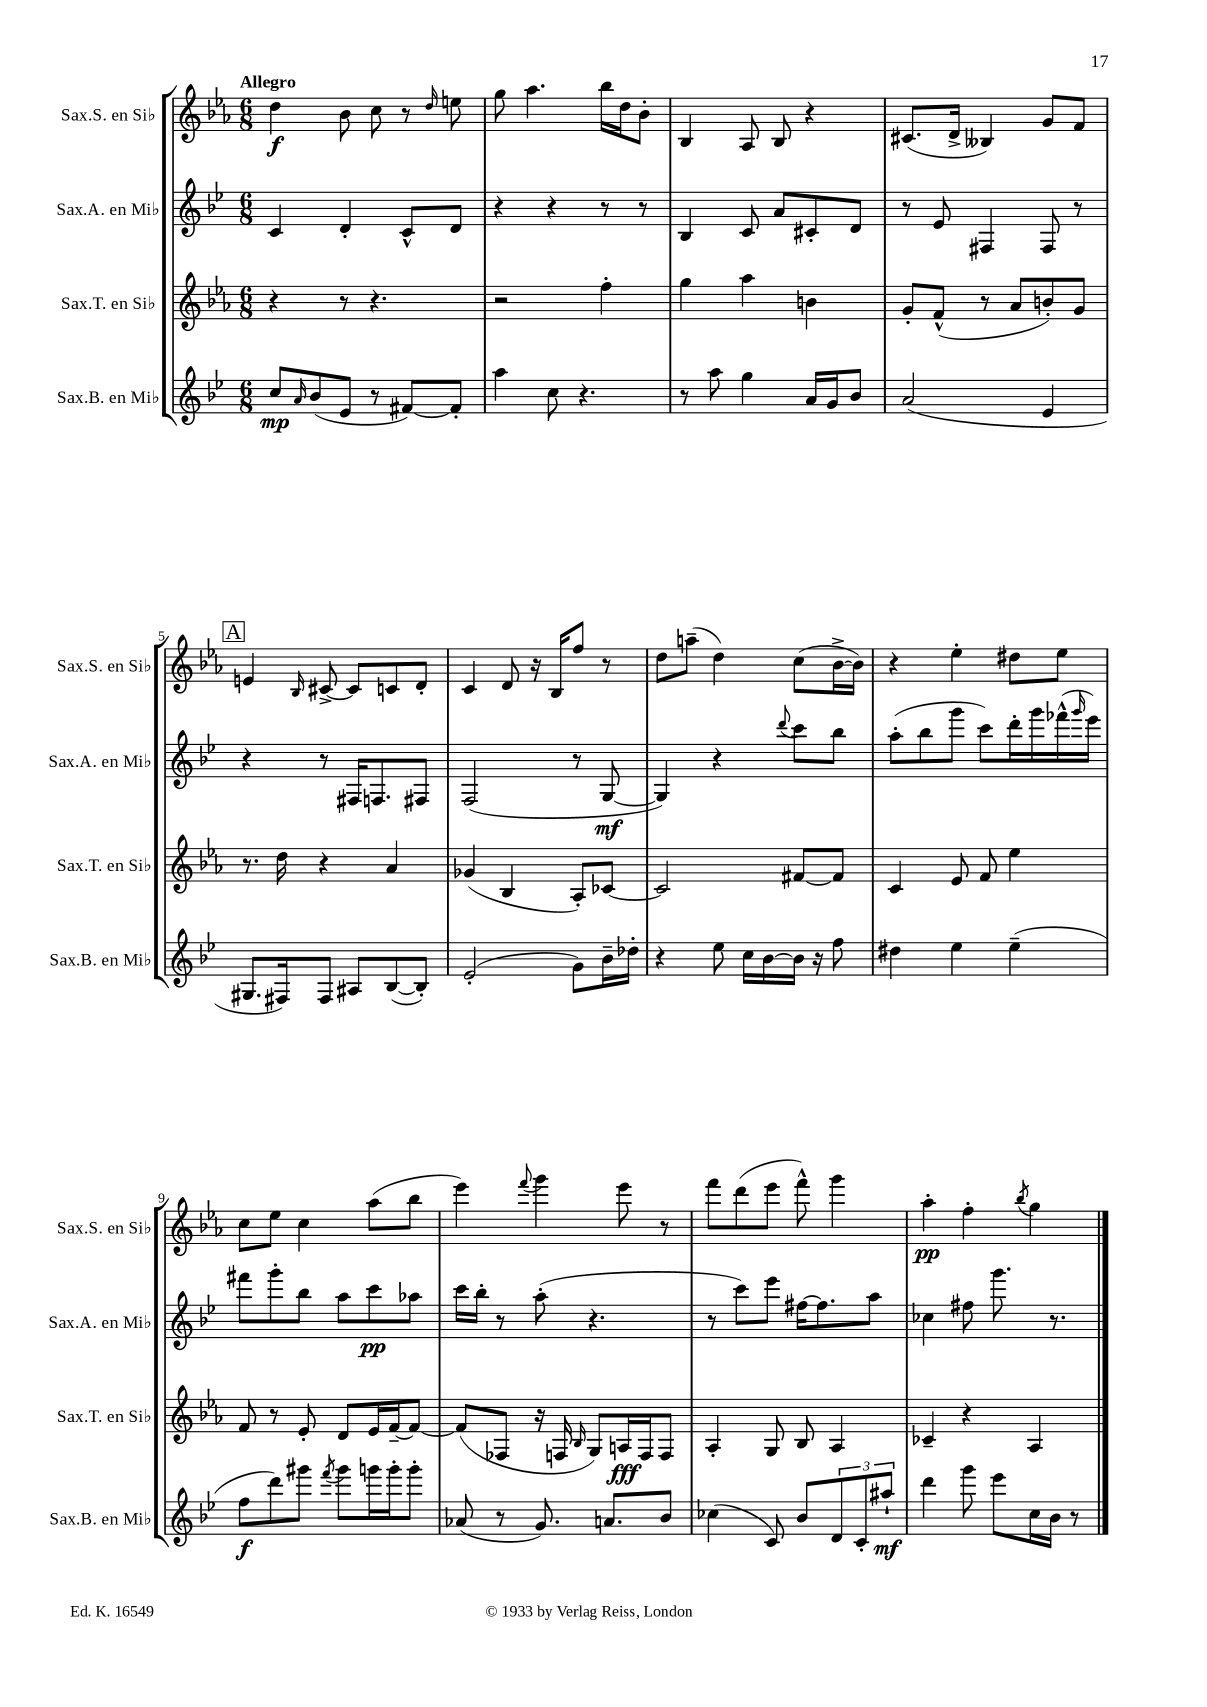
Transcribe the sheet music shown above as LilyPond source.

<<
\new StaffGroup <<
\new Staff = "s0" \with { instrumentName = "Sax.S. en Sib" shortInstrumentName = "Sax.S. en Sib" } {
    \clef treble \key ees \major \numericTimeSignature \time 6/8 \tempo "Allegro"
    d''4\f bes'8 c''8 r8 \grace { d''16 } e''8 |
    g''8 aes''4. bes''16 d''16 bes'8-. |
    bes4 aes8 bes8 r4 |
    cis'8.( d'16-> beses4) g'8 f'8 |
    \mark \markup { \box "A" } e'4 \grace { bes16 } cis'8~-> cis'8 c'8 d'8-. |
    c'4 d'8 r16 bes16 f''8 r8 |
    d''8 a''8--( d''4) c''8( bes'16~-> bes'16) |
    r4 ees''4-. dis''8 ees''8 |
    c''8 ees''8 c''4 aes''8( bes''8 |
    ees'''4) \appoggiatura { f'''8 } g'''4 ees'''8 r8 |
    f'''8 d'''8( ees'''8 f'''8-^) g'''4 |
    aes''4-.\pp f''4-. \acciaccatura { bes''8 } g''4 \bar "|." |
}
\new Staff = "s1" \with { instrumentName = "Sax.A. en Mib" shortInstrumentName = "Sax.A. en Mib" } {
    \clef treble \key bes \major \numericTimeSignature \time 6/8
    c'4 d'4-. c'8-^ d'8 |
    r4 r4 r8 r8 |
    bes4 c'8 a'8 cis'8-. d'8 |
    r8 ees'8 fis4 fis8 r8 |
    \mark \markup { \box "A" } r4 r8 fis16 f8. fis8 |
    f2( r8 g8~\mf |
    g4) r4 \appoggiatura { d'''8 } c'''8 bes''8 |
    a''8-.( bes''8 g'''8 c'''8) d'''16-. g'''16 fes'''16-^( \grace { g'''16 } ees'''16) |
    fis'''8 g'''8-. bes''8 a''8 c'''8\pp aes''8 |
    c'''16 bes''16-. r8 a''8-.( r4. |
    r8 c'''8) ees'''8 fis''16~ fis''8. a''8 |
    ces''4 fis''8 g'''8. r8. \bar "|." |
}
\new Staff = "s2" \with { instrumentName = "Sax.T. en Sib" shortInstrumentName = "Sax.T. en Sib" } {
    \clef treble \key ees \major \numericTimeSignature \time 6/8
    r4 r8 r4. |
    r2 f''4-. |
    g''4 aes''4 b'4 |
    g'8-. f'8-^( r8 aes'8 b'8-.) g'8 |
    \mark \markup { \box "A" } r8. d''16 r4 aes'4 |
    ges'4( bes4 aes8-.) ces'8~ |
    ces'2 fis'8~ fis'8 |
    c'4 ees'8 f'8 ees''4 |
    f'8 r8 ees'8-. d'8 ees'16 f'16~-- f'8~ |
    f'8( fes8 r16 f16 \grace { bes16 } g8) a16\fff f16 f8 |
    aes4-. g8 bes8 aes4 |
    ces'4-- r4 aes4 \bar "|." |
}
\new Staff = "s3" \with { instrumentName = "Sax.B. en Mib" shortInstrumentName = "Sax.B. en Mib" } {
    \clef treble \key bes \major \numericTimeSignature \time 6/8
    c''8\mp \grace { a'16 } bes'8( ees'8 r8 fis'8~) fis'8-. |
    a''4 c''8 r4. |
    r8 a''8 g''4 a'16 g'16 bes'8 |
    a'2( ees'4 |
    \mark \markup { \box "A" } gis8. fis16) fis8 ais8 bes8~( bes8-.) |
    ees'2-.( g'8) bes'16-- des''16-. |
    r4 ees''8 c''16 bes'16~ bes'16 r16 f''8 |
    dis''4 ees''4 ees''4--( |
    f''8\f d'''8) gis'''8 \acciaccatura { f'''8 } gis'''8 g'''16 g'''16-. g'''8-. |
    aes'8( r8 g'8.) a'8. bes'8 |
    ces''4( c'8) bes'8 \tuplet 3/2 { d'8 c'8-. ais''8-!\mf } |
    d'''4 g'''8 ees'''8 c''16 bes'16 r8 \bar "|." |
}
>>
>>
